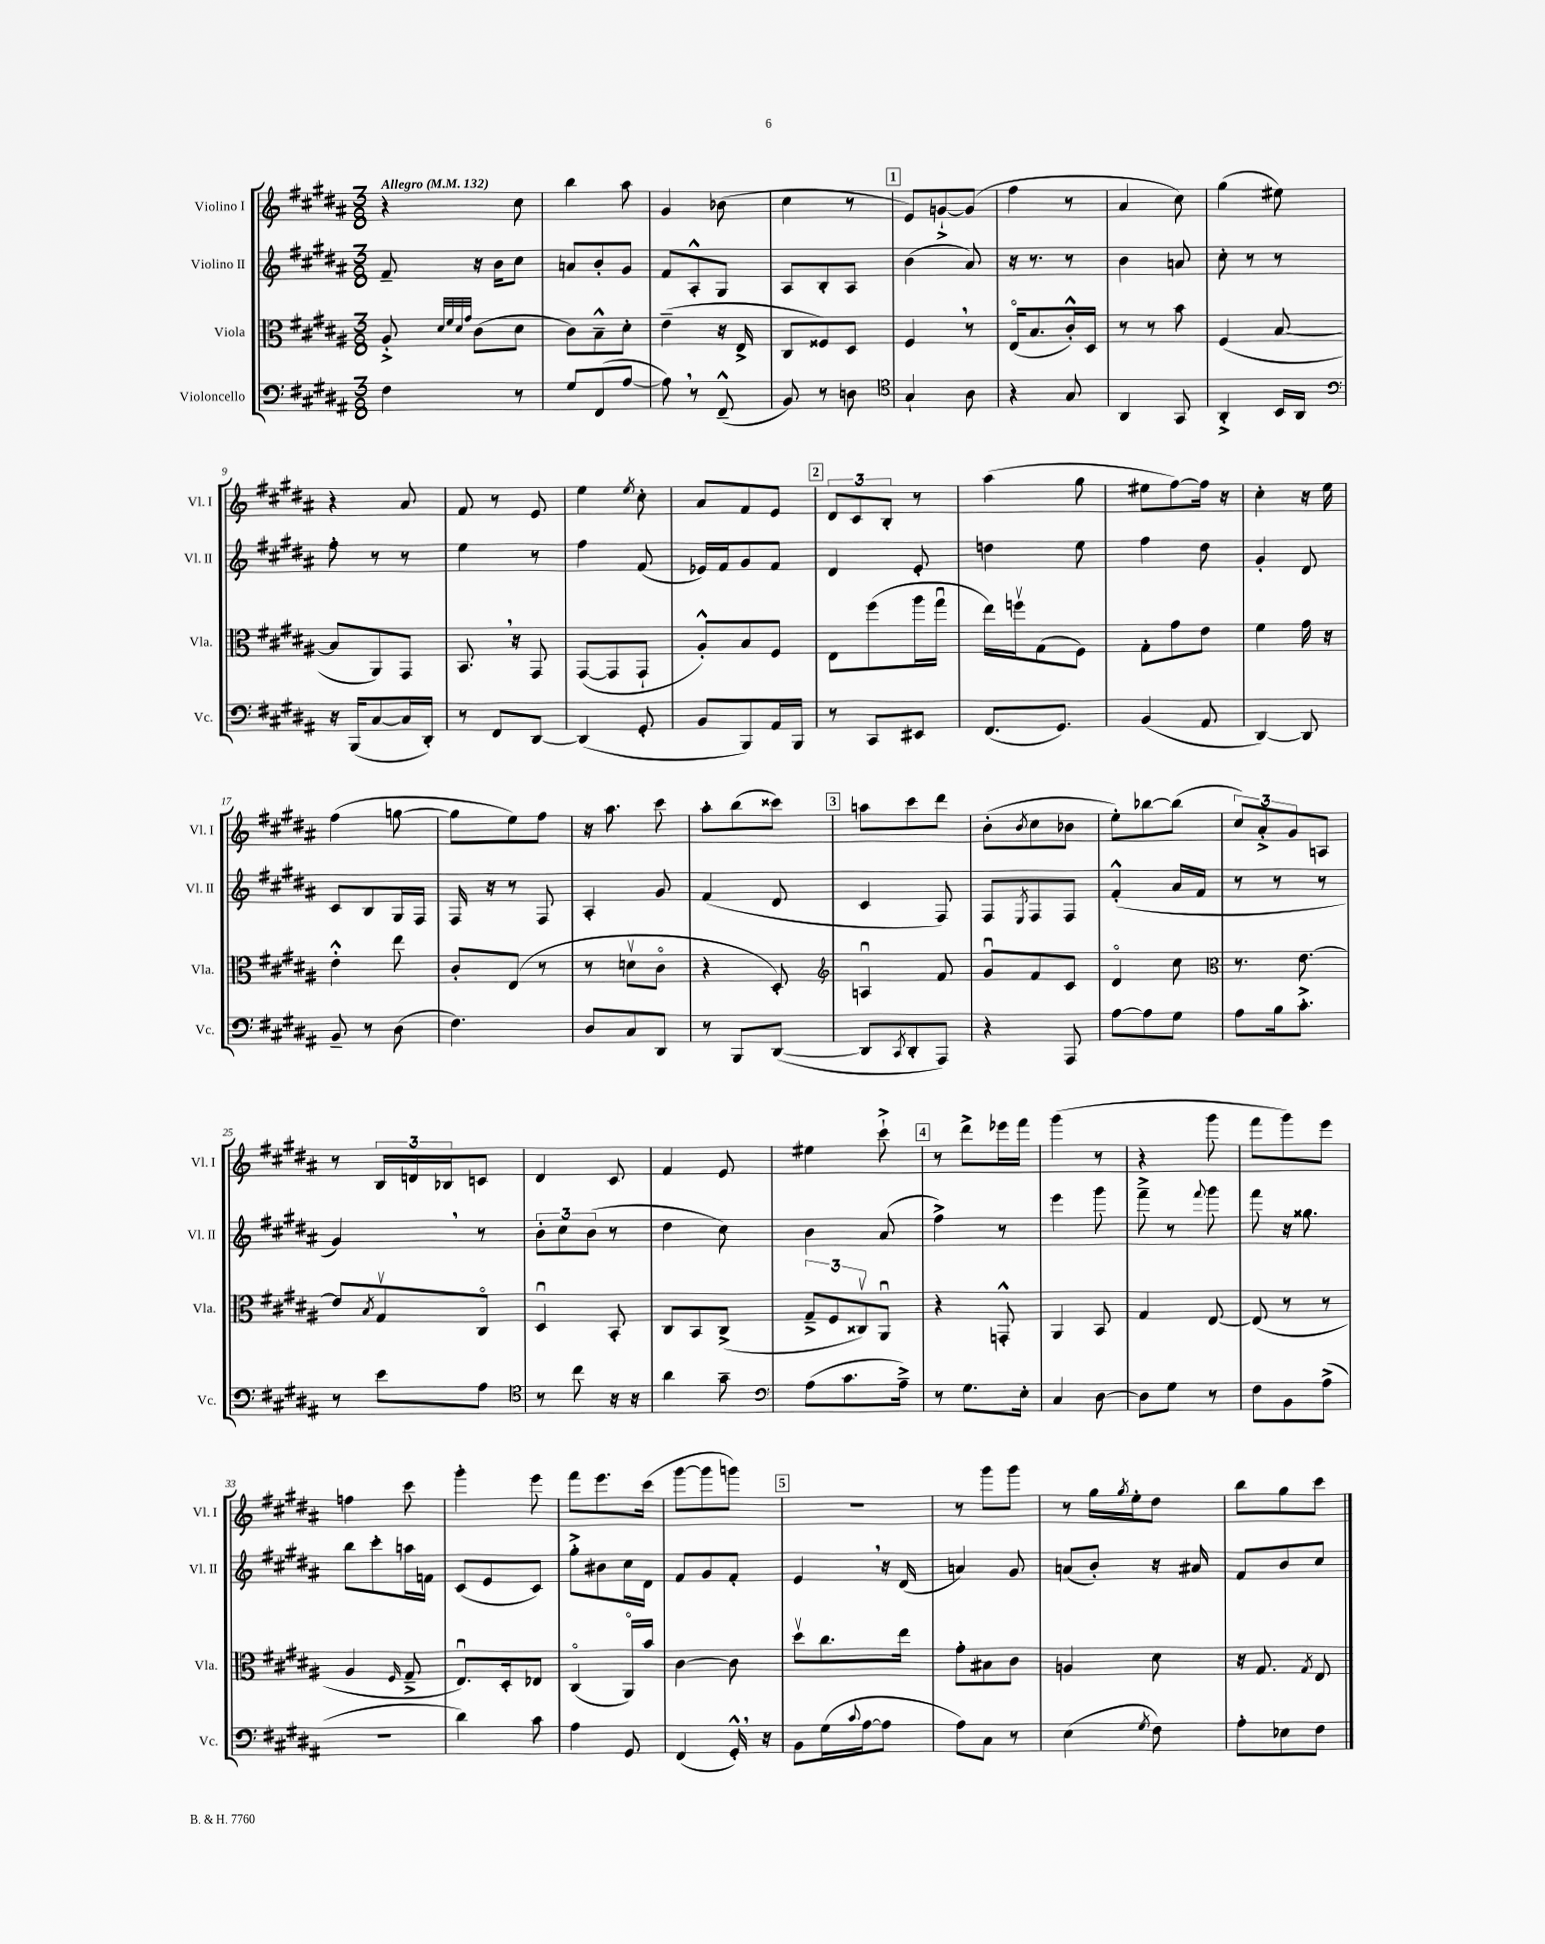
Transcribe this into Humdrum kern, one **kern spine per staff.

**kern	**kern	**kern	**kern
*part4	*part3	*part2	*part1
*staff4	*staff3	*staff2	*staff1
*I"Violoncello	*I"Viola	*I"Violino II	*I"Violino I
*I'Vc.	*I'Vla.	*I'Vl. II	*I'Vl. I
*clefF4	*clefC3	*clefG2	*clefG2
*k[f#c#g#d#a#]	*k[f#c#g#d#a#]	*k[f#c#g#d#a#]	*k[f#c#g#d#a#]
*M3/8	*M3/8	*M3/8	*M3/8
*MM132	*MM132	*MM132	*MM132
=1	=1	=1	=1
!	!	!	!LO:TX:a:B:t=Allegro
4F#\	8A#'^/	8f#~/	4r
.	32qqd#/LLL	.	.
.	32qqf#/	.	.
.	32qqd#/	.	.
.	32qqg#/JJJ	.	.
.	(8c#\L	16r	.
.	.	16b\KL	.
8r	8d#\J	8cc#\J	8cc#\
=2	=2	=2	=2
8G#/L	8c#\L)	8an/L	4bb\
(8FF#/	8B~^^\	8b'/	.
[8A#/J	8d#'\J	8g#/J	8aa#\
=3	=3	=3	=3
8A#,\])	(4e~\	8f#/L	4g#/
8r	.	8A#'^^/	.
(8FF#~^^/	16r	8G#/J	(8b-X\
.	16E^/	.	.
=4	=4	=4	=4
8BB/)	8C#/L	8A#/L	4cc#\
8r	8F##X/)	8B'/	.
8Dn\	8D#/J	8A#/J	8r
!!LO:REH:place=s1:t=1
=5	=5	=5	=5
*clefC4	*	*	*
4G#`/	4F#,/	(4b\	8e/L)
.	.	.	[8gn`^/
8A#\	8r	8a#/)	(8g/J]
=6	=6	=6	=6
4r	(16E/KL	16r	4ff#\
.	8.B/	8.r	.
8G#/	16c#'^^/L)	8r	8r
.	16D#/JJ	.	.
=7	=7	=7	=7
4AA#/	8r	4b\	4a#/
.	8r	.	.
8GG#/	8b\	8an/	8cc#\)
=8	=8	=8	=8
4AA#'^/	(4F#/	8cc#'\	(4gg#\
.	.	8r	.
16BB/LL	[8B/	8r	8ee#X\)
16AA#/JJ	.	.	.
!!LO:LB:g=z
=9	=9	=9	=9
*clefF4	*	*	*
16r	8B/L]	8ff#'\	4r
(16BBB/KL	.	.	.
[8C#/	8AA#/)	8r	.
16C#/L]	8GG#/J	8r	8a#/
16DD#'/JJ)	.	.	.
=10	=10	=10	=10
8r	8.BB,/	4ee\	8f#/
8FF#/L	.	.	8r
.	16r	.	.
[8DD#/J	8GG#/	8r	8e/
=11	=11	=11	=11
(4DD#/]	([8GG#/L	4ff#\	4ee\
.	8GG#/]	.	.
.	.	.	8qee/
8GG#'/	8GG#`/J	(8f#/	8cc#'\
=12	=12	=12	=12
8BB/L	8A#'^^/L)	16e-X/LL)	8a#/L
.	.	16f#/J	.
8BBB/)	8B/	8g#/	8f#/
16AA#/L	8F#/J	8f#/J	8e/J
16BBB/JJ	.	.	.
!!LO:REH:place=s1:t=2
=13	=13	=13	=13
8r	8E\L	4d#/	12d#/L
.	.	.	12c#/
8CC#/L	(8ff#\	.	.
.	.	.	12B'/J
8EE#X/J	16aa#\L	8e'/	8r
.	16gg#u\JJ	.	.
=14	=14	=14	=14
(8.FF#/L	16ee\LL)	4ddn\	(4aa#\
.	16ffnv\J	.	.
.	(8G#\	.	.
8.GG#/J)	.	.	.
.	8F#\J)	8ee\	8gg#\
=15	=15	=15	=15
(4BB/	8G#'\L	4ff#\	8ee#X\L
.	8g#\	.	[8ff#\)
8AA#/	8e\J	8dd#\	16ff#\Jk]
.	.	.	16r
=16	=16	=16	=16
[4DD#/)	4f#\	4g#'/	4cc#'\
8DD#/]	16g#\	8d#/	16r
.	16r	.	16ee\
!!LO:LB:g=z
=17	=17	=17	=17
8BB~/	4e'^^\	8c#/L	(4ff#\
8r	.	8B/	.
(8D#\	8ee\	16G#/L	[8ggn\
.	.	16F#/JJ	.
=18	=18	=18	=18
4.F#\)	8c#'/L	16F#/	8gg\L]
.	.	16r	.
.	(8E/J	8r	8ee\)
.	8r	8F#/	8ff#\J
=19	=19	=19	=19
8D#/L	8r	4A#'/	16r
.	.	.	8.aa#\
8C#/	8dnv\L	.	.
8DD#/J	8c#\J	8g#/	8ccc#\
=20	=20	=20	=20
8r	4r	(4f#/	8aa#'\L
8BBB/L	.	.	(8bb\
([8DD#/J	8D#'/)	8d#/	8ccc##X\J)
!!LO:REH:place=s1:t=3
=21	=21	=21	=21
*	*clefG2	*	*
8DD#/L]	4Anu/	4c#/	8aan\L
8qCC#/	.	.	.
8DD#'/	.	.	8ccc#\
8AAA#/J)	8f#/	8F#/)	8ddd#\J
=22	=22	=22	=22
4r	8g#u/L	8F#/L	(8b'\L
.	.	8qE/	8qb/
.	8f#/	8F#/	8cc#\
8AAA#/	8c#/J	8F#/J	8b-X\J
=23	=23	=23	=23
[8A#\L	4d#/	(4f#'^^/	8ee'\L)
8A#\]	.	.	[8bb-X\
8G#\J	8cc#\	16a#/LL	(8bb-\J]
.	.	16f#/JJ	.
=24	=24	=24	=24
*	*clefC3	*	*
8A#\L	8.r	8r	12cc#/L)
.	.	.	12a#'^/
16B\k	.	8r	.
.	.	.	12g#/
8.c#'^\J	[8.e\	.	.
.	.	8r	8An/J
!!LO:LB:g=z
=25	=25	=25	=25
8r	8e/L]	4g#,/)	8r
.	8qB/	.	.
8e\L	8G#v/	.	24B/LL
.	.	.	24dn/
.	.	.	24B-X/J
8A#\J	8C#/J	8r	8cn/J
=26	=26	=26	=26
*clefC4	*	*	*
8r	4D#u/	12b'\L	4d#/
.	.	12cc#\	.
8cc#\	.	.	.
.	.	(12b\J	.
16r	8BB'/	8r	8c#/
16r	.	.	.
=27	=27	=27	=27
4a#\	8C#/L	4dd#\	4f#/
.	8BB/	.	.
8g#~\	(8C#^/J	8cc#\)	8e/
=28	=28	=28	=28
*clefF4	*	*	*
(8A#\L	12G#~^/L	4b\	4ee#X\
.	12F#/	.	.
8.c#\	.	.	.
.	12C##Xv/)	.	.
.	8AA#u/J	(8a#/	8ccc#`^\
16A#~^\Jk)	.	.	.
!!LO:REH:place=s1:t=4
=29	=29	=29	=29
8r	4r	4ff#^\)	8r
8.G#\L	.	.	8ddd#^\L
.	8GGn'^^/	8r	16eee-X\L
16E'\Jk	.	.	16fff#\JJ
=30	=30	=30	=30
4C#/	4AA#/	4eee\	(4ggg#\
[8D#\	8BB/	8ggg#\	8r
=31	=31	=31	=31
8D#\L]	4G#/	8fff#~^\	4r
8G#\J	.	8r	.
.	.	8qqfff#/	.
8r	[8E/	8ggg#\	8ggg#\
=32	=32	=32	=32
8F#\L	(8E/]	8fff#\	8fff#\L
8BB\	8r	16r	8ggg#\)
.	.	8.gg##X\	.
(8A#^\J	8r	.	8eee\J
!!LO:LB:g=z
=33	=33	=33	=33
4.r	4A#/	8bb\L	4ffn\
.	.	8ccc#'\	.
.	16qqF#/	.	.
.	8G#~^/	16aan\L	8ccc#\
.	.	16fn\JJ	.
=34	=34	=34	=34
4d#\)	8.Eu/L)	(8c#/L	4ggg#'\
.	.	8e/	.
.	16D#'/k	.	.
8c#\	8E-X/J	8c#/J)	8eee\
=35	=35	=35	=35
4A#\	(4C#/	8gg#'^\L	8fff#\L
.	.	8b#X\	8.eee\
8GG#/	16AA#/LL)	16cc#\L	.
.	16b/JJ	16d#\JJ	(16ccc#\Jk
=36	=36	=36	=36
(4FF#/	[4c#\	8f#/L	[8ggg#\L
.	.	8g#/	8ggg#\]
16GG#'^^,/)	8c#\]	8f#'/J	8gggn\J)
16r	.	.	.
!!LO:REH:place=s1:t=5
=37	=37	=37	=37
8BB\L	8dd#v\L	4e,/	4.r
(16G#\L	8.cc#\	.	.
8qqc#/	.	.	.
[16A#\J	.	.	.
8A#\J]	.	16r	.
.	16ee\Jk	(16d#/	.
=38	=38	=38	=38
8A#\L)	8g#'\L	4an/)	8r
8C#\J	8B#X\	.	8ggg#\L
8r	8c#\J	8g#/	8ggg#\J
=39	=39	=39	=39
(4E\	4An/	(8an/L	8r
.	.	8b'/J)	16gg#\LL
.	.	.	8qgg#/
.	.	.	16ee'\J
8qG#/	.	.	.
8F#\)	8d#\	16r	8dd#\J
.	.	16a#X/	.
=40	=40	=40	=40
8A#'\L	16r	8f#/L	8bb\L
.	8.G#/	.	.
8E-X\	.	8b/	8gg#\
.	8qG#/	.	.
8F#\J	8E/	8cc#/J	8ccc#\J
==	==	==	==
*-	*-	*-	*-
